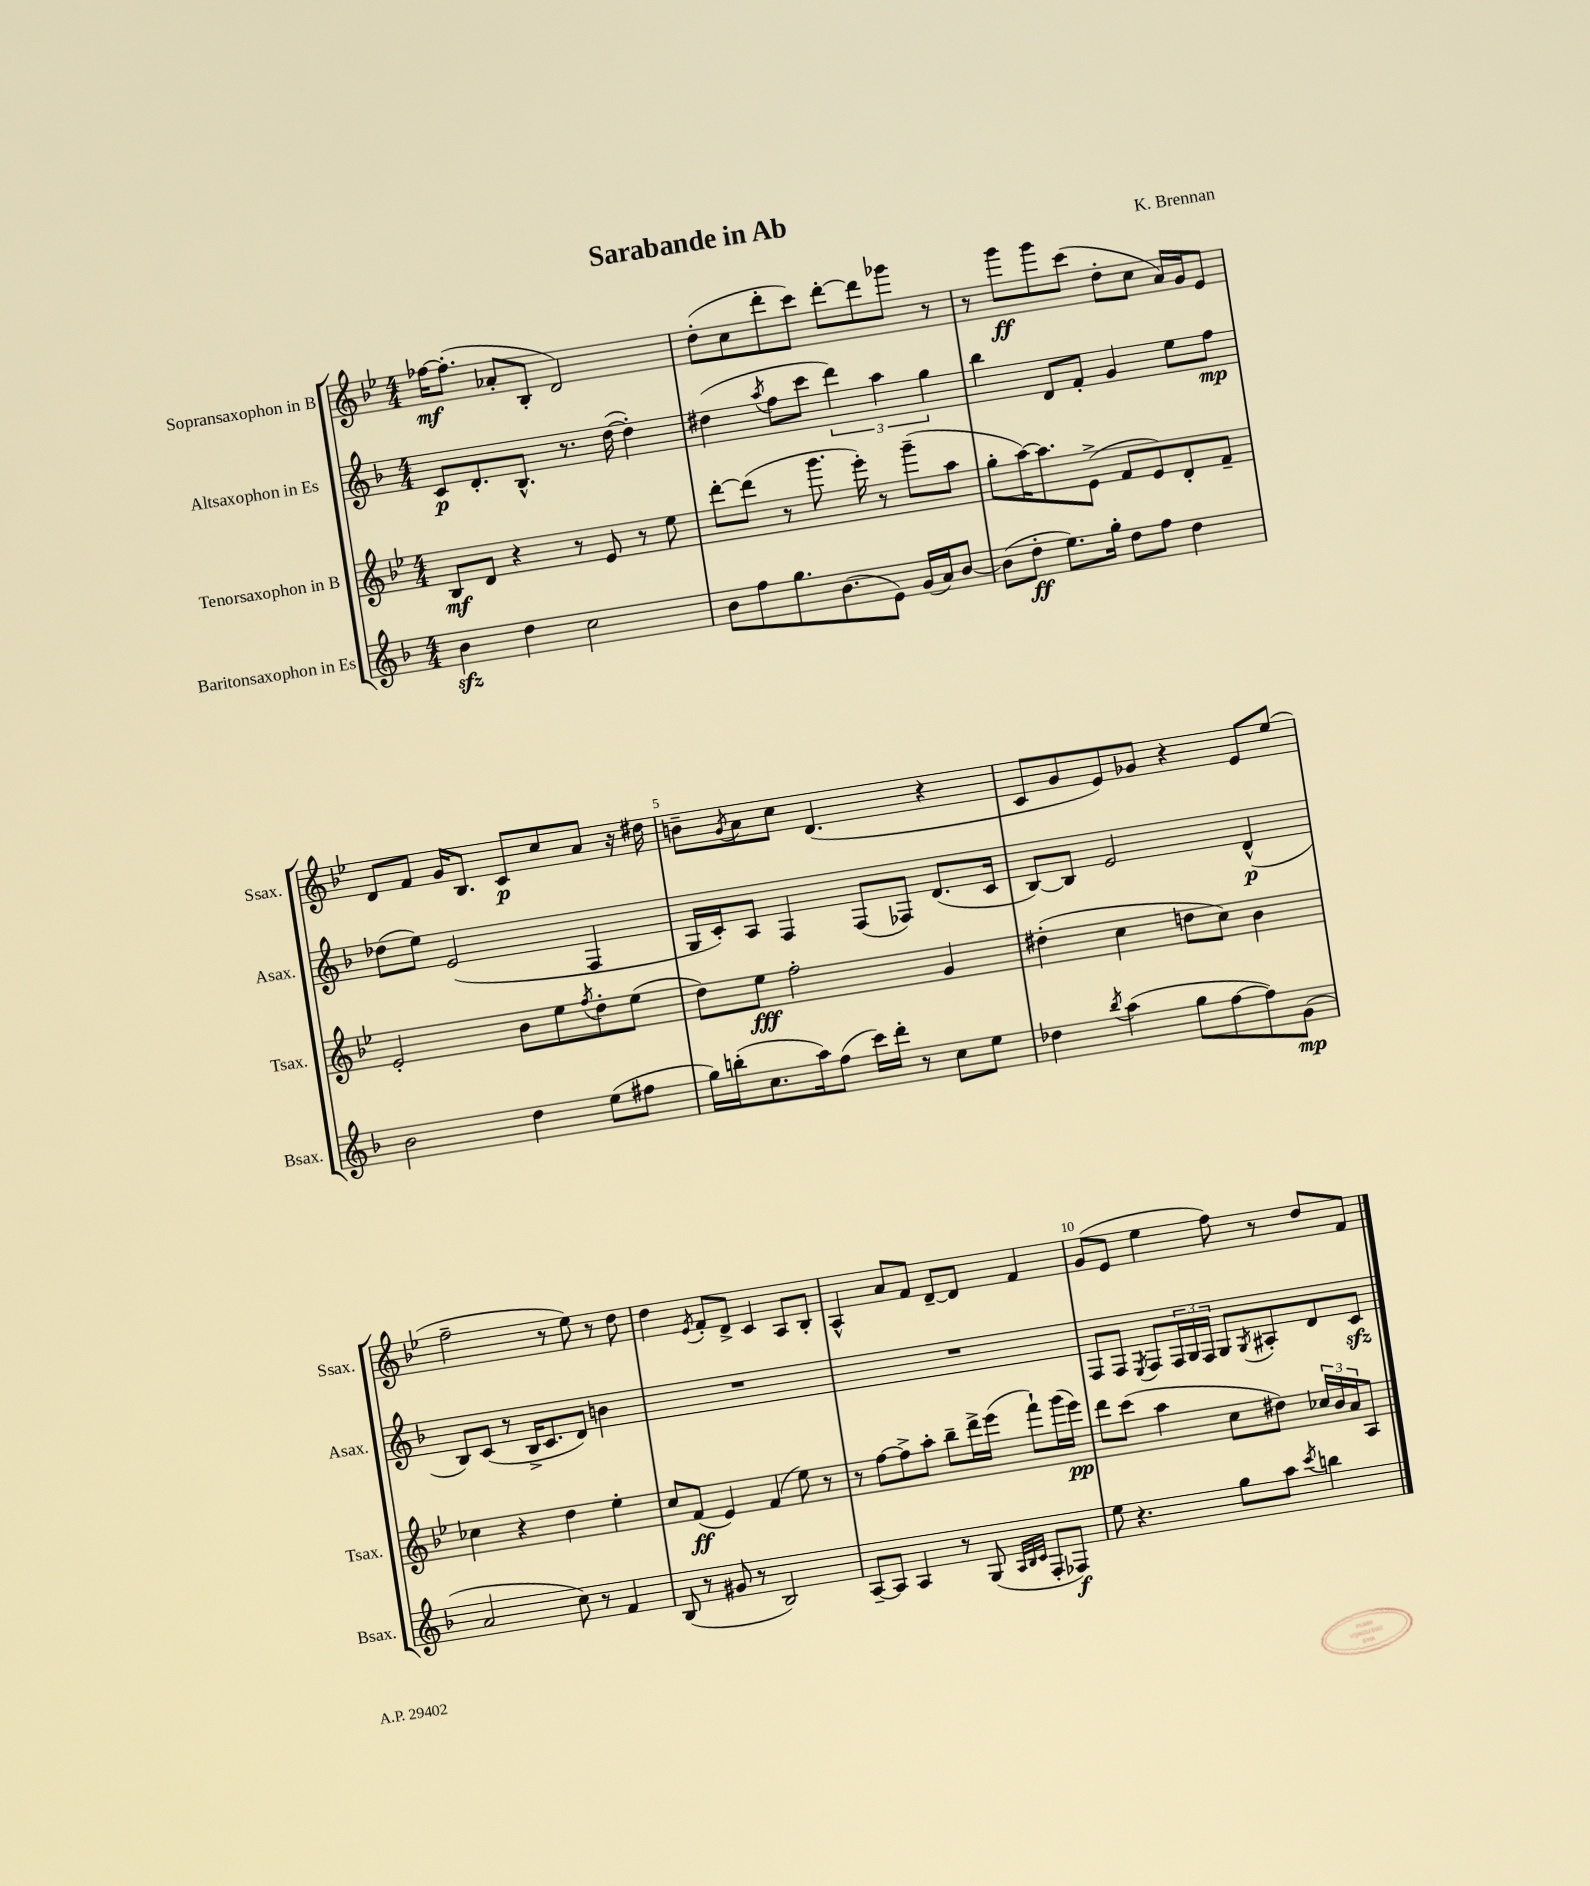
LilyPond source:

\header { title = "Sarabande in Ab" composer = "K. Brennan" }
<<
\new StaffGroup <<
\new Staff = "s0" \with { instrumentName = "Sopransaxophon in B" shortInstrumentName = "Ssax." } {
    \clef treble \key bes \major \numericTimeSignature \time 4/4
    fes''16~\mf fes''8.-.( aes'8-. bes8-. d'2) |
    d''8-.( c''8 d'''8-. c'''8) d'''8~-. d'''8 ges'''8 r8 |
    r8 g'''8\ff g'''8 c'''8( d''8-. c''8 a'16) g'16 ees'8 |
    d'8 f'8 g'16 bes8. c'8\p c''8 a'8 r16 dis''16 |
    b'8-- \acciaccatura { g'8 } a'8 c''8 d'4.( r4 |
    c'8 g'8 ees'8) ges'8 r4 ees'8 ees''8( |
    f''2-- r8 ees''8) r8 d''8 |
    d''4 \acciaccatura { ees'8 } f'8-. d'8-> c'4 a8 bes8-. |
    a4-^ a'8 f'8 d'8~-- d'8 f'4 |
    g'8( ees'8 ees''4 f''8) r8 d''8 f'8 \bar "|." |
}
\new Staff = "s1" \with { instrumentName = "Altsaxophon in Es" shortInstrumentName = "Asax." } {
    \clef treble \key f \major \numericTimeSignature \time 4/4
    c'8\p d'8.-. bes8.-^ r8. d''16~( d''4-.) |
    dis''4( \acciaccatura { a''8 } f''8 c'''8 \tuplet 3/2 { d'''4) a''4 g''4 } |
    bes''4 d'8 f'8-. g'4 e''8 f''8\mp |
    des''8( e''8) e'2( f4 |
    g16 c'16-.) a8 f4 f8( fes8) d'8.( c'16 |
    bes8~) bes8 e'2 d'4-^\p( |
    bes8) c'8( r8 bes16-> c'8. d'8) b'4 |
    R1 |
    R1 |
    f8 f8 \acciaccatura { e8 } f8 \tuplet 3/2 { f16 g16 f16 } g8 \acciaccatura { g8 } ais8-. d'8 c'8\sfz \bar "|." |
}
\new Staff = "s2" \with { instrumentName = "Tenorsaxophon in B" shortInstrumentName = "Tsax." } {
    \clef treble \key bes \major \numericTimeSignature \time 4/4
    bes8\mf d'8 r4 r8 ees'8 r8 ees''8 |
    d'''8~-. d'''8( r8 g'''8. ees'''16-.) r8 g'''8--( a''8 |
    g''8-. a''16~) a''8. ees'8->( f'8 ees'8) d'8-. f'8-- |
    ees'2-. bes'8 ees''8 \acciaccatura { f''8 } d''8-. ees''8( |
    d''8) ees''8\fff f''2-. g'4 |
    dis''4-.( c''4 d''8 c''8) bes'4 |
    ces''4 r4 d''4 ees''4-. |
    c''8 f'8\ff( ees'4) f'4( ees''8) r8 |
    r8 f''8~ f''8-> a''8-. bes''8-- d'''16-> ees'''16( f'''8-!) g'''16( ees'''16\pp) |
    d'''8 c'''8( a''4 c''8 dis''8) \tuplet 3/2 { ces''16 bes'16 a'16 } a8 \bar "|." |
}
\new Staff = "s3" \with { instrumentName = "Baritonsaxophon in Es" shortInstrumentName = "Bsax." } {
    \clef treble \key f \major \numericTimeSignature \time 4/4
    bes'4\sfz d''4 c''2 |
    bes'8 f''8 g''8. bes'8.( e'8) g'16( a'16) bes'8~ |
    bes'8( d''8-.\ff e''8.) g''16-. d''8 f''8 d''4 |
    bes'2 d''4 e''8( fis''8 |
    g''16) b''16-.( c''8. a''16) f''8( c'''16) d'''16-. r8 c''8 e''8 |
    des''4 \acciaccatura { bes''8 } a''4( g''8 f''8~ f''8) g'8\mp( |
    a'2 c''8) r8 f'4 |
    bes8( r8 gis'8 r8 bes2) |
    a8~-- a8 a4 r8 g8( \grace { a32 bes32 c'32 } f8-. fes8\f) |
    e''8 r4. g''8 a''8 \acciaccatura { c'''8 } b''4 \bar "|." |
}
>>
>>
\layout { \context { \Score \override BarNumber.break-visibility = ##(#f #t #t) barNumberVisibility = #(every-nth-bar-number-visible 5) } }
